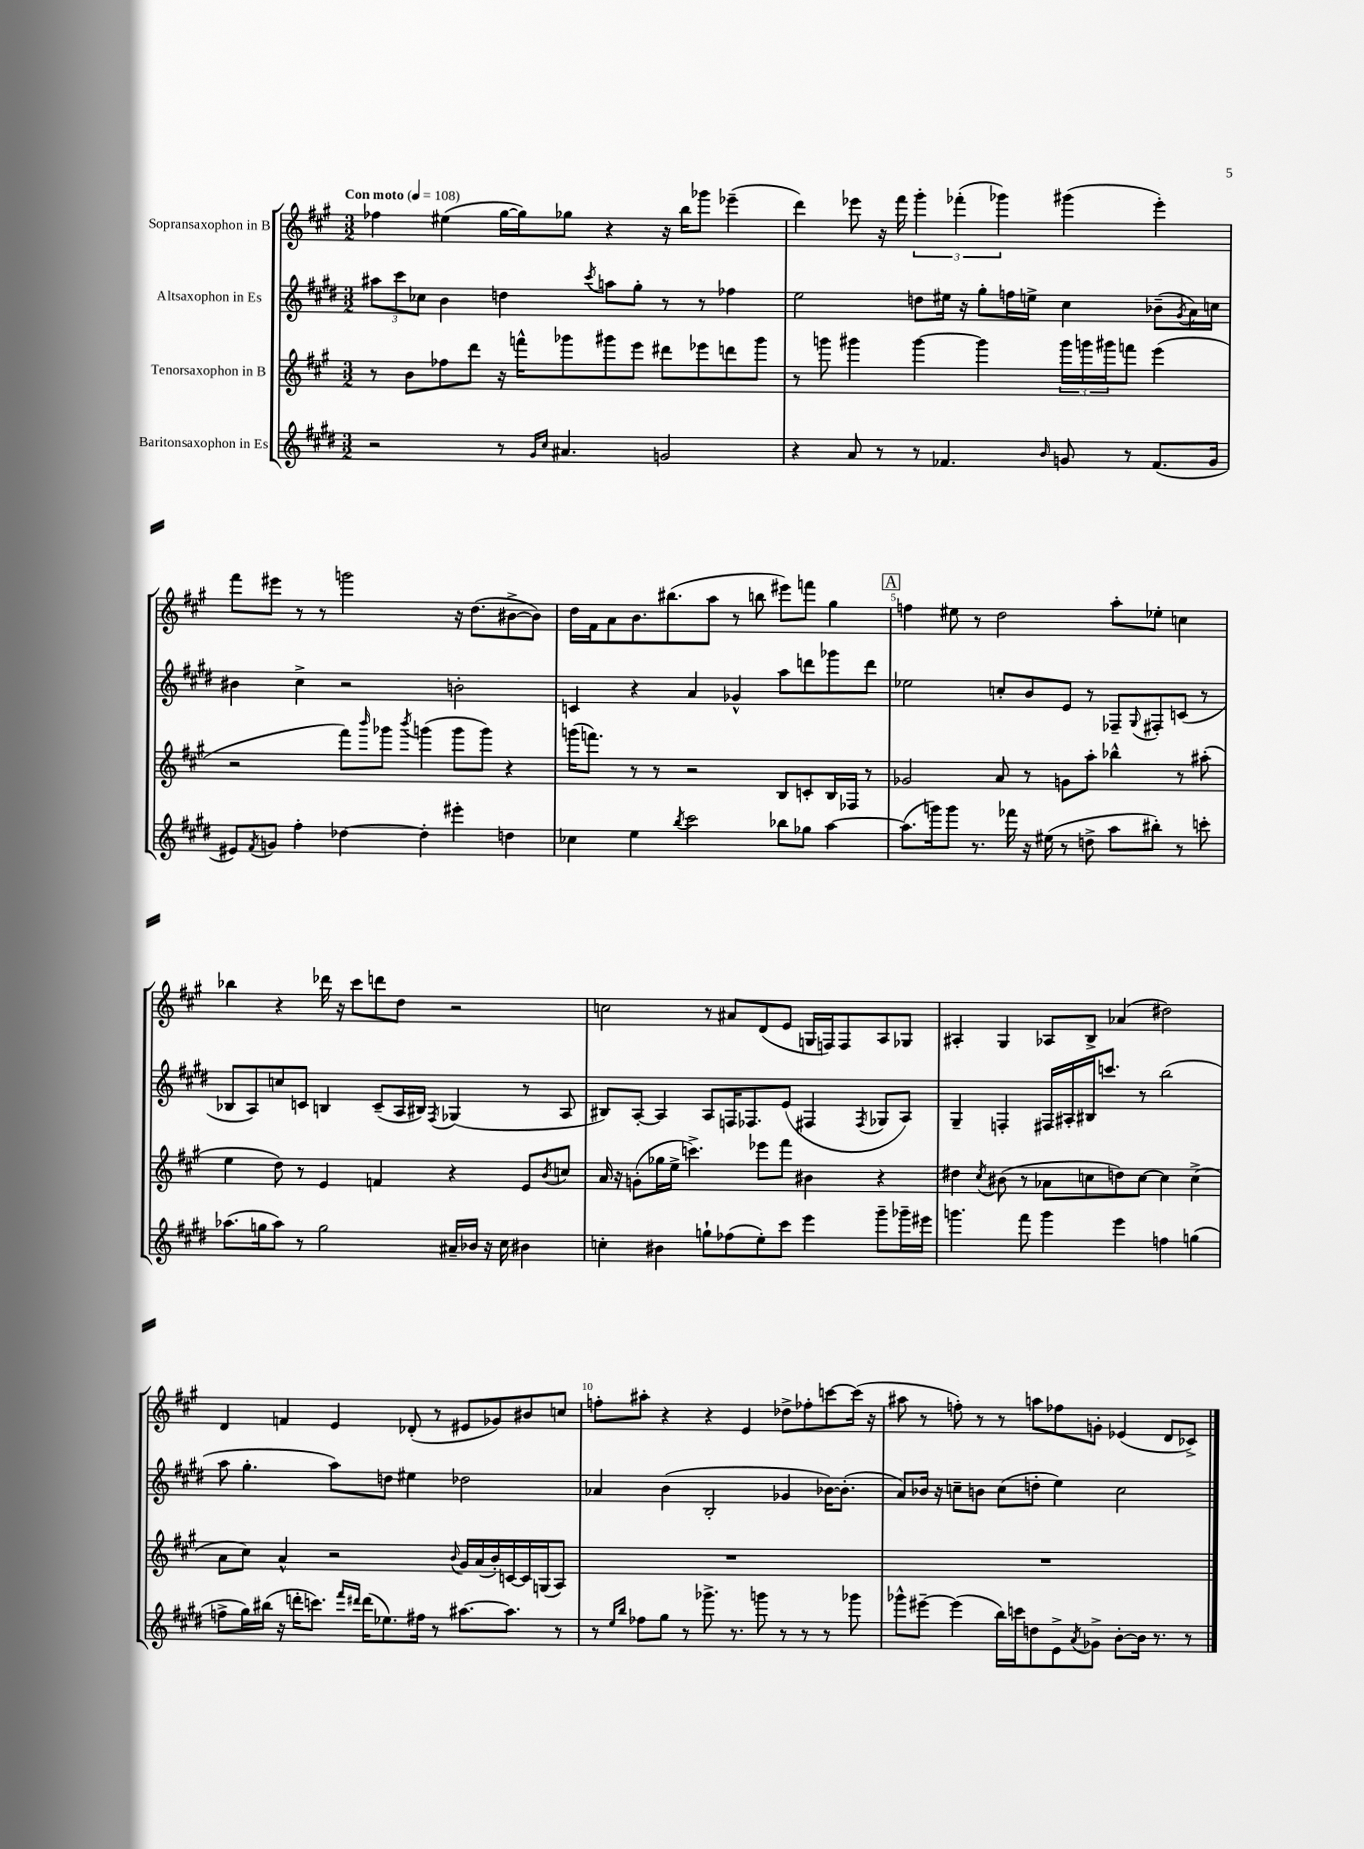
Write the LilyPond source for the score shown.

<<
\new StaffGroup <<
\new Staff = "s0" \with { instrumentName = "Sopransaxophon in B" } {
    \clef treble \key a \major \numericTimeSignature \time 3/2 \tempo "Con moto" 4 = 108
    fes''4 eis''4( gis''16~ gis''16) ges''8 r4 r16 b''16 ges'''8 ees'''4--( |
    d'''4) ees'''8 r16 fis'''16 \tuplet 3/2 { gis'''4-. fes'''4-.( ges'''4) } gis'''4( ees'''4-.) |
    fis'''8 eis'''8 r8 r8 g'''2 r16 d''8.( bis'8~-> bis'8) |
    d''16 fis'16 a'8 b'8. bis''8.( a''8 r8 b''8 eis'''8) f'''8 gis''4 |
    \mark \markup { \box "A" } f''4 eis''8 r8 d''2 a''8-. ees''8-. c''4 |
    bes''4 r4 des'''16 r16 cis'''8 d'''8 d''8 r2 |
    c''2 r8 ais'8 d'8( e'8 g16 f16) f8 a8 ges8 |
    ais4-. gis4 aes8 b8-> aes'4( dis''2) |
    d'4 f'4 e'4 des'8-.( r8 eis'8 ges'8) bis'8 c''8 |
    f''8-. ais''8-. r4 r4 e'4 des''8-> fes''8-. c'''8~ c'''16( r16 |
    ais''8 r8 f''8-.) r8 r8 a''8 fes''8 g'8-. ees'4( d'8 ces'8->) \bar "|." |
}
\new Staff = "s1" \with { instrumentName = "Altsaxophon in Es" } {
    \clef treble \key e \major \numericTimeSignature \time 3/2
    \tuplet 3/2 { ais''8 cis'''8 ces''8 } b'4 d''4 \acciaccatura { cis'''8 } a''8 gis''8-. r8 r8 fes''4 |
    e''2 d''8 eis''16 r16 gis''8-. f''16 e''16-> cis''4 bes'8--( \acciaccatura { gis'8 } a'16) c''16 |
    bis'4 cis''4-> r2 b'2-. |
    c'4 r4 a'4 ges'4-^ a''8 d'''8 ges'''8 d'''8 |
    \mark \markup { \box "A" } ees''2 c''8-. b'8 e'8 r8 fes8-- \appoggiatura { gis8 } fis8-. c'8( r8 |
    bes8 a8) c''8 c'8 b4 c'8--( a16 bis16) \acciaccatura { fis8 } ges4( r8 a8 |
    bis8) a8~-. a4 a8 f16 fes8. e'8( fis4 \acciaccatura { fis8 } ges8 a8) |
    gis4-- f4-. fis16 ais16-. bis16 c'''8. r8 b''2( |
    a''8 gis''4.-. a''8) d''8 eis''4 des''2 |
    aes'4 b'4( b2-. ges'4 bes'16~) bes'8.-.( |
    a'8) bes'16 r16 c''8-- b'8 c''8( d''8-. e''4) c''2 \bar "|." |
}
\new Staff = "s2" \with { instrumentName = "Tenorsaxophon in B" } {
    \clef treble \key a \major \numericTimeSignature \time 3/2
    r8 b'8 fes''8 d'''8 r16 f'''16-^ ges'''8 gis'''8 e'''8 dis'''8 ees'''8 d'''8 gis'''8 |
    r8 g'''8 gis'''4 gis'''4~ gis'''4 \tuplet 3/2 { gis'''16 g'''16 gis'''16 } f'''8 e'''4( |
    r2 fis'''8) \grace { b'''16 } ges'''8 \acciaccatura { b'''8 } g'''4( g'''8 g'''8) r4 |
    g'''16( f'''8.) r8 r8 r2 b8 c'8-. b16 fes16 r8 |
    \mark \markup { \box "A" } ges'2 a'8 r8 g'8 a''8-. bes''4-^ r8 ais''8-.( |
    e''4 d''8) r8 e'4 f'4 r4 e'8 \acciaccatura { b'8 } c''8 |
    a'16 r16 g'8-.( ges''16 e''16-> c'''4.->) ees'''8 fis'''8 bis'4 r4 |
    dis''4 \acciaccatura { cis''8 } bis'8( r8 aes'8 c''8 d''8) c''8~ c''4 c''4->( |
    a'8 cis''8) a'4-^ r2 \appoggiatura { b'8 } gis'16 a'16( b'16-.) c'16~ c'16 g16( a8) |
    R1. |
    R1. \bar "|." |
}
\new Staff = "s3" \with { instrumentName = "Baritonsaxophon in Es" } {
    \clef treble \key e \major \numericTimeSignature \time 3/2
    r2 r8 \grace { gis'16 cis''16 } ais'4. g'2 |
    r4 a'8 r8 r8 fes'4. \grace { b'16 } g'8 r8 fes'8.( g'16 |
    eis'8) \acciaccatura { fis'8 } g'8 fis''4-. des''4~ des''4-. eis'''4-. d''4 |
    ces''4 e''4 \acciaccatura { b''8 } cis'''2 bes''8 ges''8 a''4~ |
    \mark \markup { \box "A" } a''8.( g'''16) g'''8 r8. fes'''16 r16 eis''16( r8 d''8-> a''8 bis''8-.) r8 c'''8-. |
    aes''8.( g''16 aes''8) r8 g''2 ais'16-- bes'16 r16 cis''16 bis'4 |
    c''4-. bis'4 g''8-! fes''8( e''8-.) cis'''8 e'''4 gis'''8-- ges'''16-- eis'''16 |
    g'''4. fis'''8 g'''4 e'''4 f''4 g''4( |
    f''8-> gis''16) bis''16( r16 d'''16-. c'''8.) \grace { fis'''16 dis'''16 } dis'''16( ees''8.) fis''16 r8 ais''8.~ ais''8. r8 |
    r8 \grace { e''16 b''16 } fes''8 gis''8 r8 ges'''8.-> r8. g'''8 r8 r8 r8 ges'''8 |
    ges'''8-^ eis'''8~-- eis'''4( b''16) c'''16 d''8 e'8-> \acciaccatura { a'8 } ges'8-> b'8~-. b'16 r8. r8 \bar "|." |
}
>>
>>
\layout { \context { \Score \override BarNumber.break-visibility = ##(#f #t #t) barNumberVisibility = #(every-nth-bar-number-visible 5) } }
